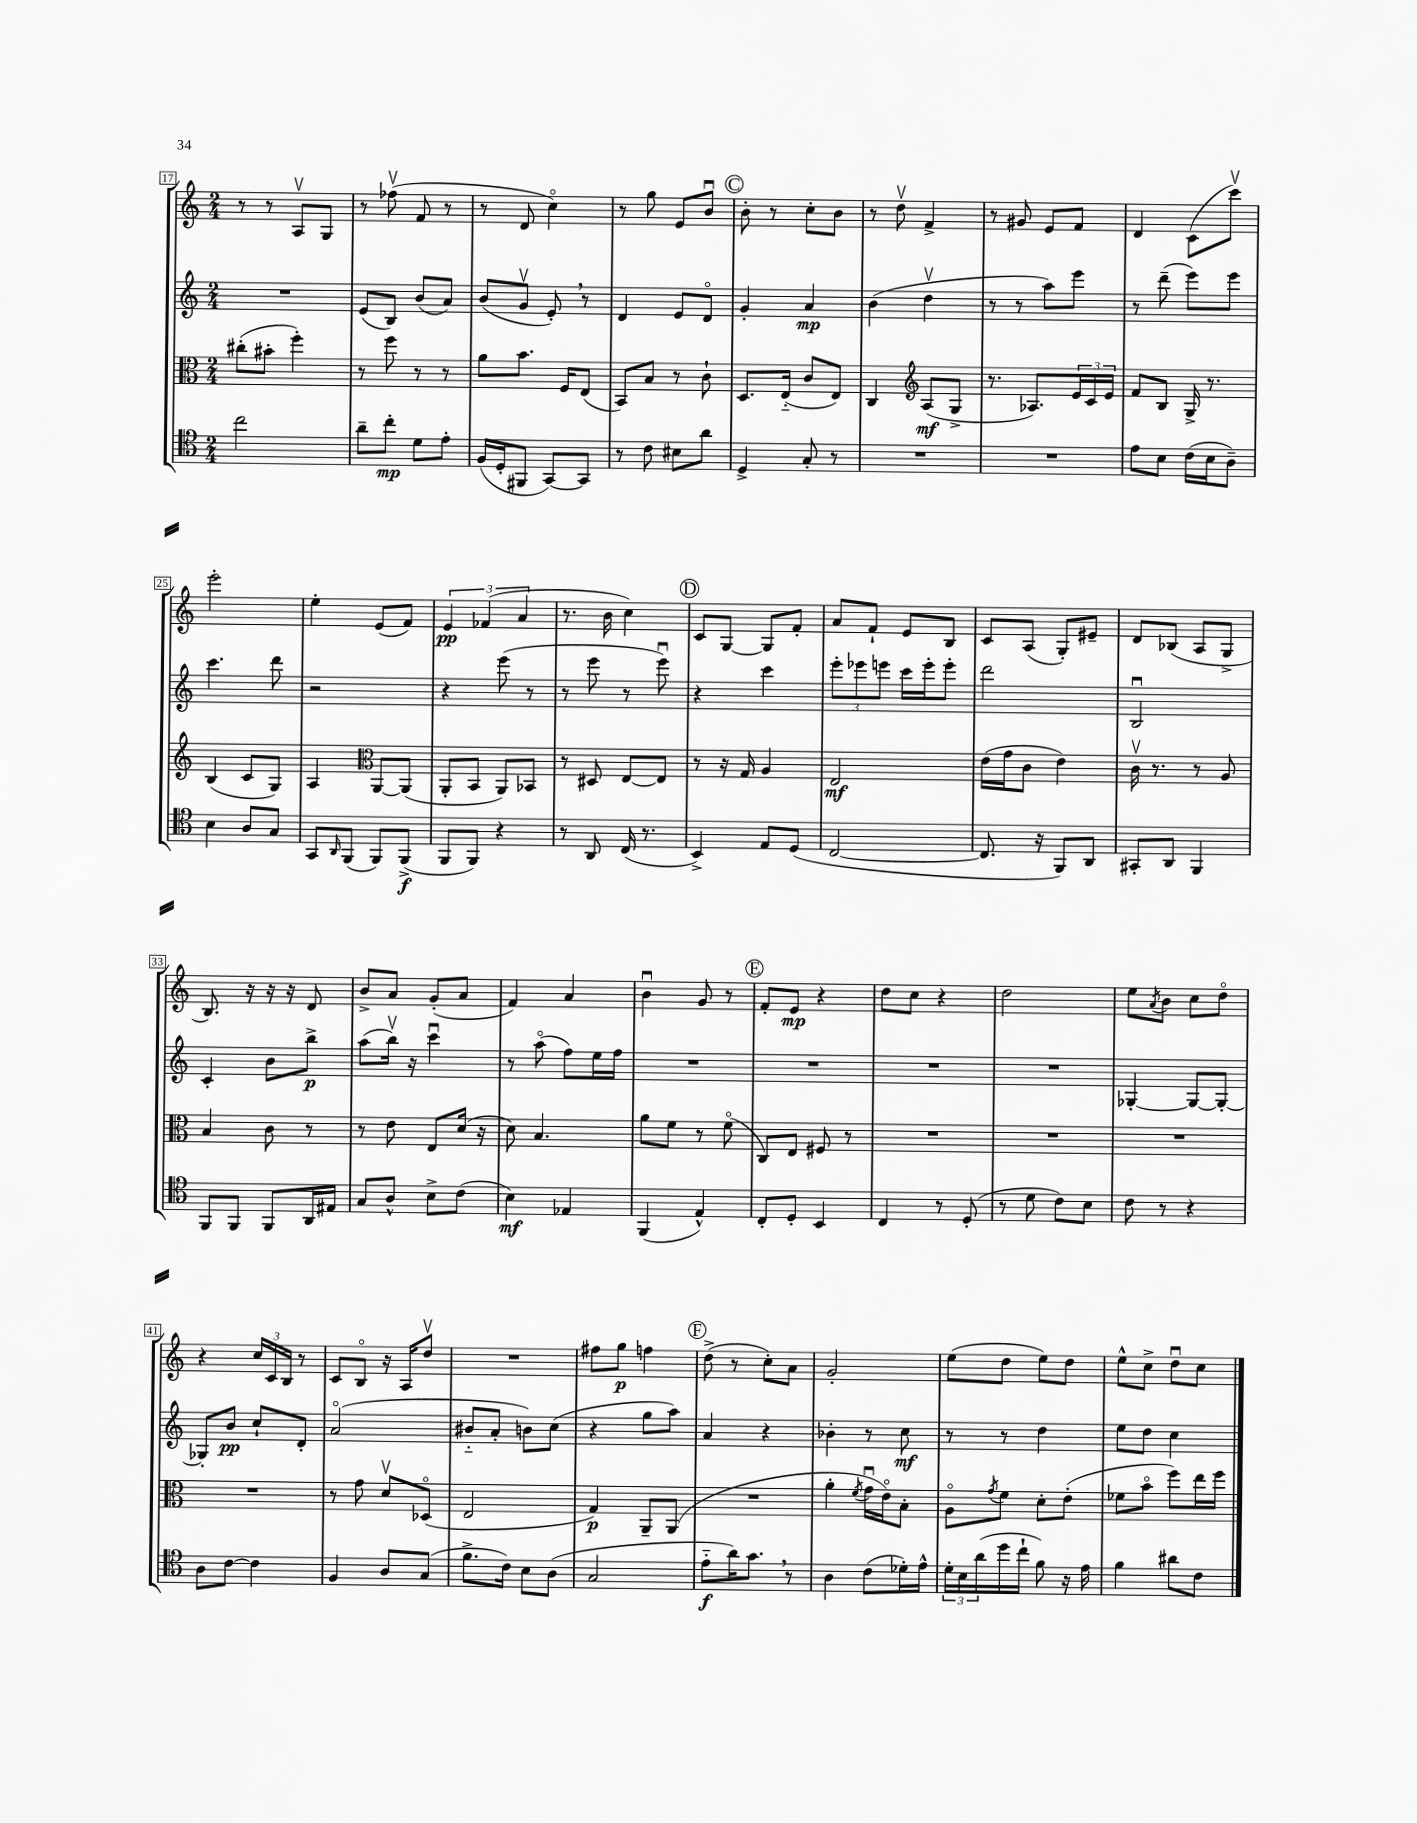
<<
\new StaffGroup <<
\new Staff = "s0" {
    \clef treble \key c \major \numericTimeSignature \time 2/4
    r8 r8 a8\upbow g8 |
    r8 fes''8\upbow( f'8 r8 |
    r8 d'8 c''4\flageolet) |
    r8 g''8 e'8 b'8\downbow |
    \mark \markup { \circle "C" } b'8-. r8 c''8-. b'8 |
    r8 d''8\upbow f'4-> |
    r8 gis'8 e'8 f'8 |
    d'4 c'8( c'''8\upbow) |
    e'''2-. |
    e''4-. e'8( f'8) |
    \tuplet 3/2 { e'4\pp fes'4( a'4 } |
    r8. b'16 c''4) |
    \mark \markup { \circle "D" } c'8 g8~ g8 f'8-. |
    a'8 f'8-! e'8 b8 |
    c'8 a8( g8-.) eis'8-- |
    d'8 bes8( a8 g8-> |
    b8.) r16 r16 r16 d'8 |
    b'8-> a'8 g'8-.( a'8 |
    f'4) a'4 |
    b'4\downbow g'8 r8 |
    \mark \markup { \circle "E" } f'8-. e'8\mp r4 |
    d''8 c''8 r4 |
    d''2 |
    e''8 \acciaccatura { a'8 } b'8 c''8 d''8\flageolet |
    r4 \tuplet 3/2 { c''16 c'16 b16 } r8 |
    c'8 b8\flageolet r16 a16 d''8\upbow |
    R2 |
    fis''8 g''8\p f''4 |
    \mark \markup { \circle "F" } d''8->( r8 c''8-.) a'8 |
    g'2-. |
    e''8( d''8 e''8) d''8 |
    e''8-^ c''8-> d''8\downbow c''8 \bar "|." |
}
\new Staff = "s1" {
    \clef treble \key c \major \numericTimeSignature \time 2/4
    R2 |
    e'8( b8) b'8( a'8) |
    b'8( g'8\upbow e'8-.) \breathe r8 |
    d'4 e'8 d'8\flageolet |
    \mark \markup { \circle "C" } g'4-. a'4\mp |
    b'4( d''4\upbow |
    r8 r8 a''8) e'''8 |
    r8 d'''8--( e'''8) e'''8 |
    c'''4. d'''8 |
    r2 |
    r4 e'''8( r8 |
    r8 e'''8 r8 e'''8\downbow) |
    \mark \markup { \circle "D" } r4 c'''4 |
    \tuplet 3/2 { e'''8-. ees'''8 e'''8 } c'''16 e'''16-. e'''8-. |
    d'''2 |
    b2\downbow |
    c'4-. b'8 b''8->\p |
    a''8( b''16\upbow) r16 c'''4\downbow |
    r8 a''8\flageolet( f''8) e''16 f''16 |
    R2 |
    \mark \markup { \circle "E" } R2 |
    R2 |
    R2 |
    ges4~-. ges8~ ges8~-. |
    ges8-. b'8\pp c''8-! d'8-. |
    a'2\flageolet( |
    bis'8-_ a'8-. b'8) c''8( |
    r4 g''8 a''8) |
    \mark \markup { \circle "F" } a'4 r4 |
    bes'4-. r8 c''8\mf |
    r8 r8 d''4 |
    e''8 d''8 c''4 \bar "|." |
}
\new Staff = "s2" {
    \clef alto \key c \major \numericTimeSignature \time 2/4
    cis''8-.( bis'8-. f''4-.) |
    r8 f''8 r8 r8 |
    a'8 b'8. f16 e8( |
    b,8) b8 r8 c'8-! |
    \mark \markup { \circle "C" } d8. e16-_( c'8 e8) |
    c4 \clef treble a8\mf( g8-> |
    r8. aes8.) \tuplet 3/2 { e'16 c'16 e'16 } |
    f'8 b8 g16-> r8. |
    b4( c'8 g8) |
    a4 \clef alto a,8~ a,8( |
    a,8-. b,8 a,8) bes,8 |
    r8 dis8 e8~ e8 |
    \mark \markup { \circle "D" } r8 r16 g16 a4 |
    e2\mf |
    e'16( g'16 c'8 e'4) |
    c'16\upbow r8. r8 a8 |
    b4 c'8 r8 |
    r8 e'8 e8 d'16( r16 |
    d'8) b4. |
    a'8 f'8 r8 f'8\flageolet( |
    \mark \markup { \circle "E" } c8) e8 fis8 r8 |
    R2 |
    R2 |
    R2 |
    R2 |
    r8 g'8 d'8\upbow des8\flageolet( |
    e2 |
    g4\p) a,8-- a,8( |
    \mark \markup { \circle "F" } R2 |
    a'4-. \acciaccatura { f'8 } g'16\downbow e'16\flageolet) b8-. |
    a8\flageolet \acciaccatura { g'8 } f'8 d'8-. e'8-.( |
    fes'8 b'8\flageolet f''8) e''16 f''16 \bar "|." |
}
\new Staff = "s3" {
    \clef tenor \key c \major \numericTimeSignature \time 2/4
    c''2 |
    a'8-- c''8-.\mp d'8 e'8-. |
    f16( d16-. fis,8 g,8~) g,8 |
    r8 c'8 bis8 a'8 |
    \mark \markup { \circle "C" } d4-> g8-. r8 |
    R2 |
    R2 |
    e'8 b8 c'16( b16 a8--) |
    b4 a8 g8 |
    g,8 \grace { a,16 } f,8( f,8) f,8->\f( |
    f,8 f,8) r4 |
    r8 a,8 c16( r8. |
    \mark \markup { \circle "D" } b,4->) e8 d8( |
    c2~ |
    c8. r16 f,8) a,8 |
    gis,8-. a,8 f,4 |
    f,8 f,8 f,8 a,16 eis16 |
    g8 a8-^ b8-> c'8( |
    b4\mf) ees4 |
    f,4( e4-^) |
    \mark \markup { \circle "E" } c8-. d8-. b,4 |
    c4 r8 d8-.( |
    r8 d'8 c'8) b8 |
    c'8 r8 r4 |
    a8 c'8~ c'4 |
    f4 a8 g8( |
    f'8.-> c'16) b8 a8( |
    g2 |
    \mark \markup { \circle "F" } e'8-_\f a'16) g'8. \breathe r8 |
    a4 c'8( des'16-.) e'16-^ |
    \tuplet 3/2 { d'16-. b16 a'16( } d''16 c''16-! f'8) r16 e'16 |
    f'4 ais'8 c'8 \bar "|." |
}
>>
>>
\layout { \context { \Score currentBarNumber = #17 \override BarNumber.stencil = #(make-stencil-boxer 0.1 0.3 ly:text-interface::print) } }
